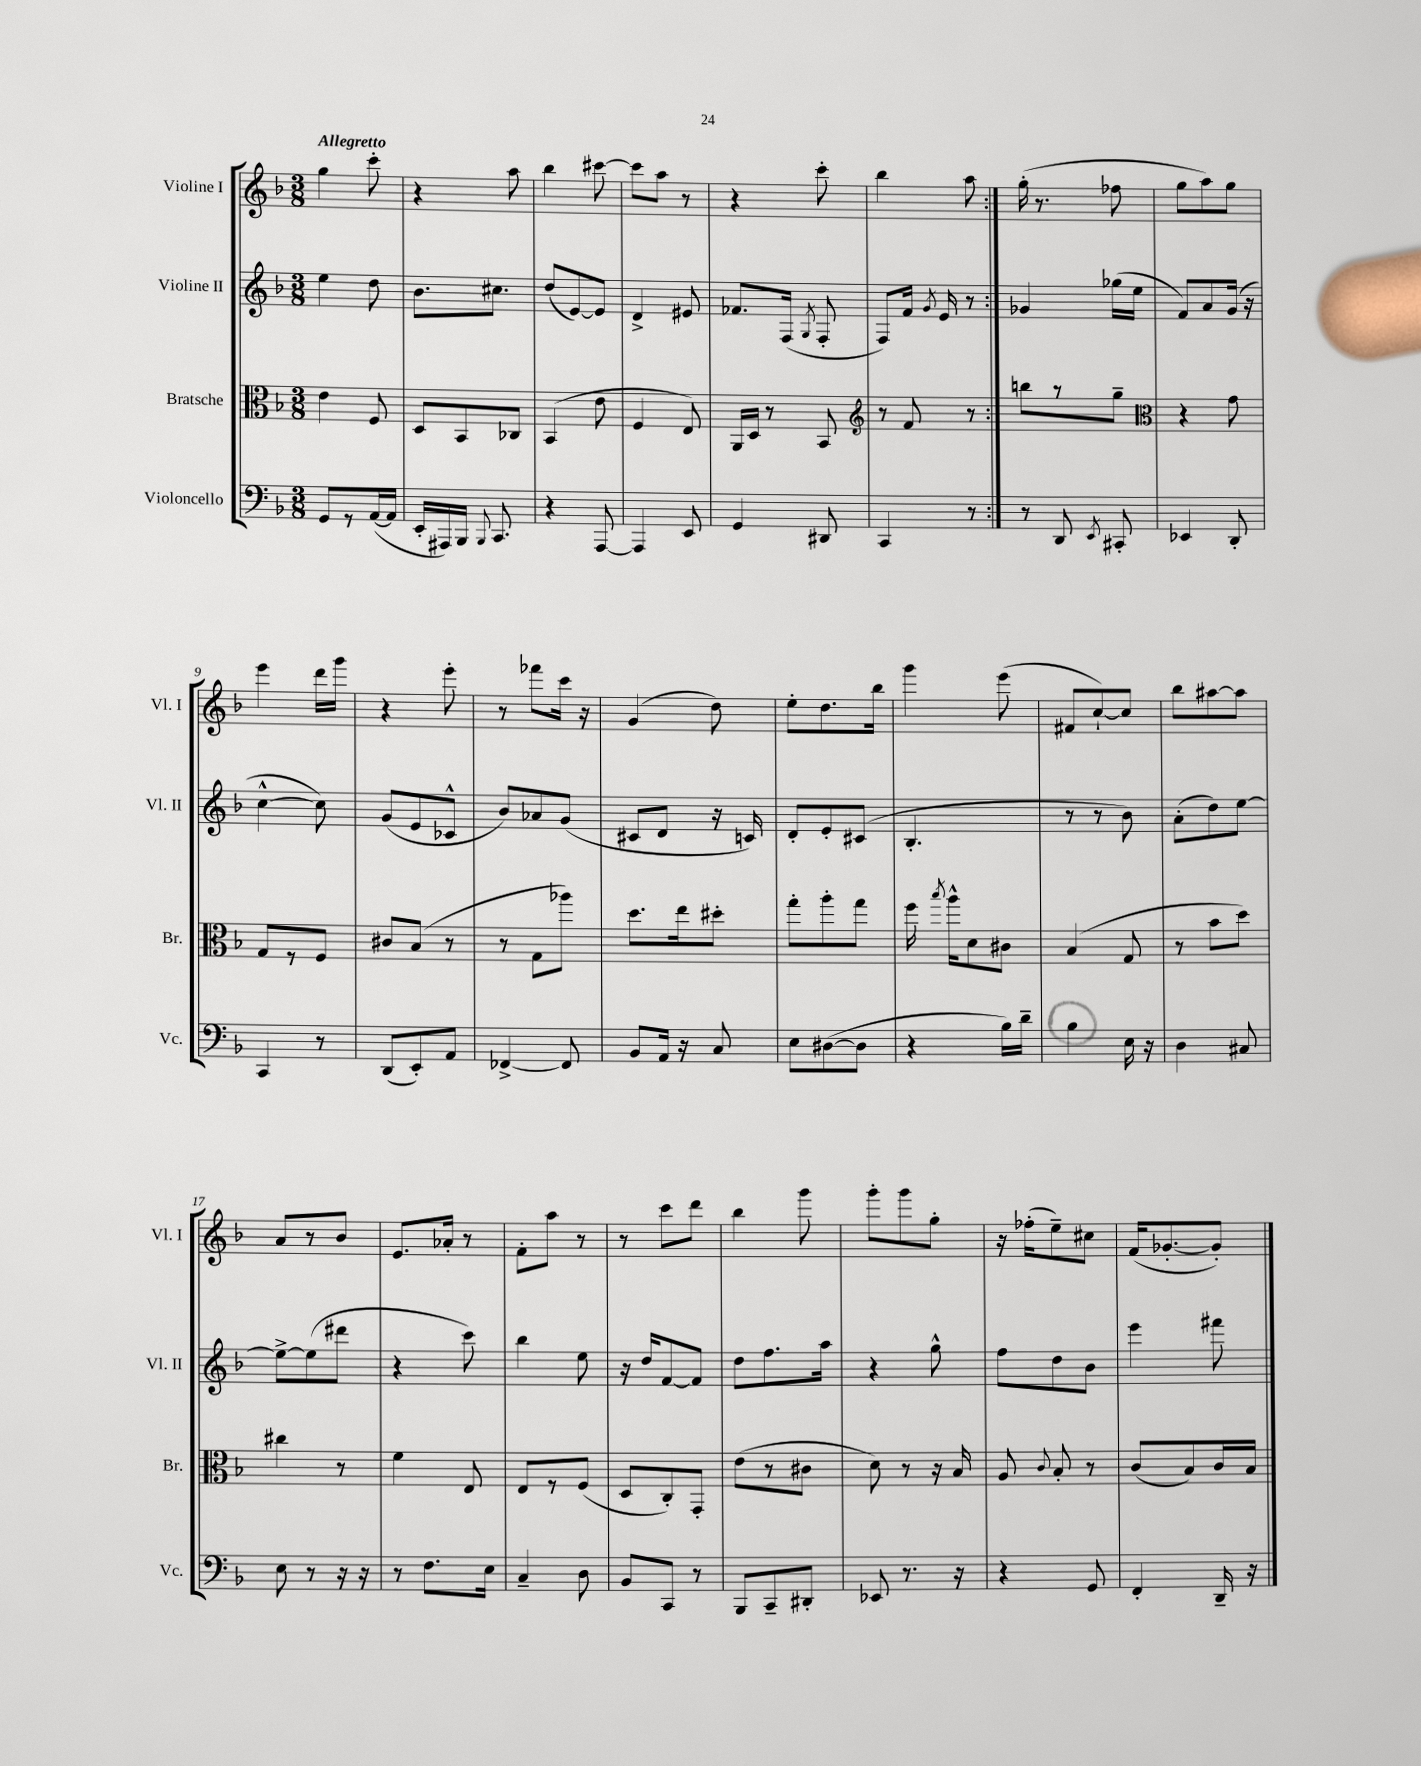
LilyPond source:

<<
\new StaffGroup <<
\new Staff = "s0" \with { instrumentName = "Violine I" shortInstrumentName = "Vl. I" } {
    \clef treble \key f \major \numericTimeSignature \time 3/8 \tempo "Allegretto"
    \autoBeamOff \repeat volta 2 { g''4 c'''8-. |
    r4 a''8 |
    bes''4 cis'''8~ |
    cis'''8[ a''8] r8 |
    r4 c'''8-. |
    bes''4 a''8 | }
    g''16-.( r8. fes''8 |
    g''8[ a''8) g''8] |
    e'''4 d'''16[ g'''16] |
    r4 e'''8-. |
    r8 fes'''8[ c'''16] r16 |
    g'4( d''8) |
    e''8[-. d''8. bes''16] |
    g'''4 e'''8( |
    fis'8[ c''8~-!) c''8] |
    bes''8[ ais''8~ ais''8] |
    a'8[ r8 bes'8] |
    e'8.[ aes'16]-. r8 |
    f'8[-. a''8] r8 |
    r8 c'''8[ d'''8] |
    bes''4 g'''8 |
    g'''8[-. g'''8 g''8]-. |
    r16 fes''16[-.( e''8--) cis''8] |
    f'16[( ges'8.~-. ges'8]-.) \bar "|." |
}
\new Staff = "s1" \with { instrumentName = "Violine II" shortInstrumentName = "Vl. II" } {
    \clef treble \key f \major \numericTimeSignature \time 3/8
    \autoBeamOff \repeat volta 2 { e''4 d''8 |
    bes'8.[ cis''8.] |
    d''8[( e'8~) e'8] |
    d'4-> eis'8 |
    fes'8.[ f16]( \acciaccatura { g8 } f8-. |
    f8[) f'16] \acciaccatura { g'8 } e'16 r8 | }
    ges'4 ges''16[( e''16] |
    f'8[) a'8 g'16]( r16 |
    c''4~-^ c''8) |
    g'8[( e'8 ces'8]-^ |
    bes'8[) aes'8 g'8]( |
    cis'8[ d'8] r16 c'16) |
    d'8[-. e'8-. cis'8]( |
    bes4.-. |
    r8 r8 bes'8) |
    a'8[-.( d''8) e''8]~ |
    e''8[~-> e''8( dis'''8] |
    r4 c'''8) |
    bes''4 e''8 |
    r16 d''16[ f'8~ f'8] |
    d''8[ f''8. a''16] |
    r4 g''8-^ |
    f''8[ d''8 bes'8] |
    e'''4 fis'''8 \bar "|." |
}
\new Staff = "s2" \with { instrumentName = "Bratsche" shortInstrumentName = "Br." } {
    \clef alto \key f \major \numericTimeSignature \time 3/8
    \autoBeamOff \repeat volta 2 { e'4 f8 |
    d8[ bes,8 ces8] |
    bes,4( e'8 |
    f4 e8) |
    a,16[ d16] r8 bes,8 |
    \clef treble r8 f'8 r8 | }
    b''8[ r8 g''8]-- |
    \clef alto r4 g'8 |
    g8[ r8 f8] |
    cis'8[ bes8]( r8 |
    r8 g8[ aes''8]) |
    d''8.[ e''16 dis''8]-. |
    g''8[-. a''8-. g''8] |
    f''16 \acciaccatura { bes''8 } a''16[-^ d'8 cis'8] |
    bes4( g8 |
    r8 bes'8[ d''8]) |
    cis''4 r8 |
    f'4 e8 |
    e8[ r8 f8]( |
    d8[ c8-.) g,8]-. |
    e'8[( r8 cis'8] |
    d'8) r8 r16 bes16 |
    a8 \appoggiatura { c'8 } bes8-. r8 |
    c'8[( bes8) c'16 bes16] \bar "|." |
}
\new Staff = "s3" \with { instrumentName = "Violoncello" shortInstrumentName = "Vc." } {
    \clef bass \key f \major \numericTimeSignature \time 3/8
    \autoBeamOff \repeat volta 2 { g,8[ r8 a,16~( a,16] |
    e,16[-. ais,,16) bes,,16] \appoggiatura { bes,,8 } c,8. |
    r4 a,,8~ |
    a,,4 e,8 |
    g,4 dis,8 |
    c,4 r8 | }
    r8 d,8 \acciaccatura { e,8 } cis,8-. |
    ees,4 d,8-. |
    c,4 r8 |
    d,8[( e,8-.) a,8] |
    fes,4~-> fes,8 |
    bes,8[ a,16] r16 c8 |
    e8[ dis8~( dis8] |
    r4 bes16[) d'16]-- |
    bes4 e16 r16 |
    d4 cis8 |
    e8 r8 r16 r16 |
    r8 f8.[ e16] |
    c4-- d8 |
    bes,8[ c,8] r8 |
    bes,,8[ c,8-- dis,8]-. |
    ees,8 r8. r16 |
    r4 g,8 |
    f,4-. d,16-- r16 \bar "|." |
}
>>
>>
